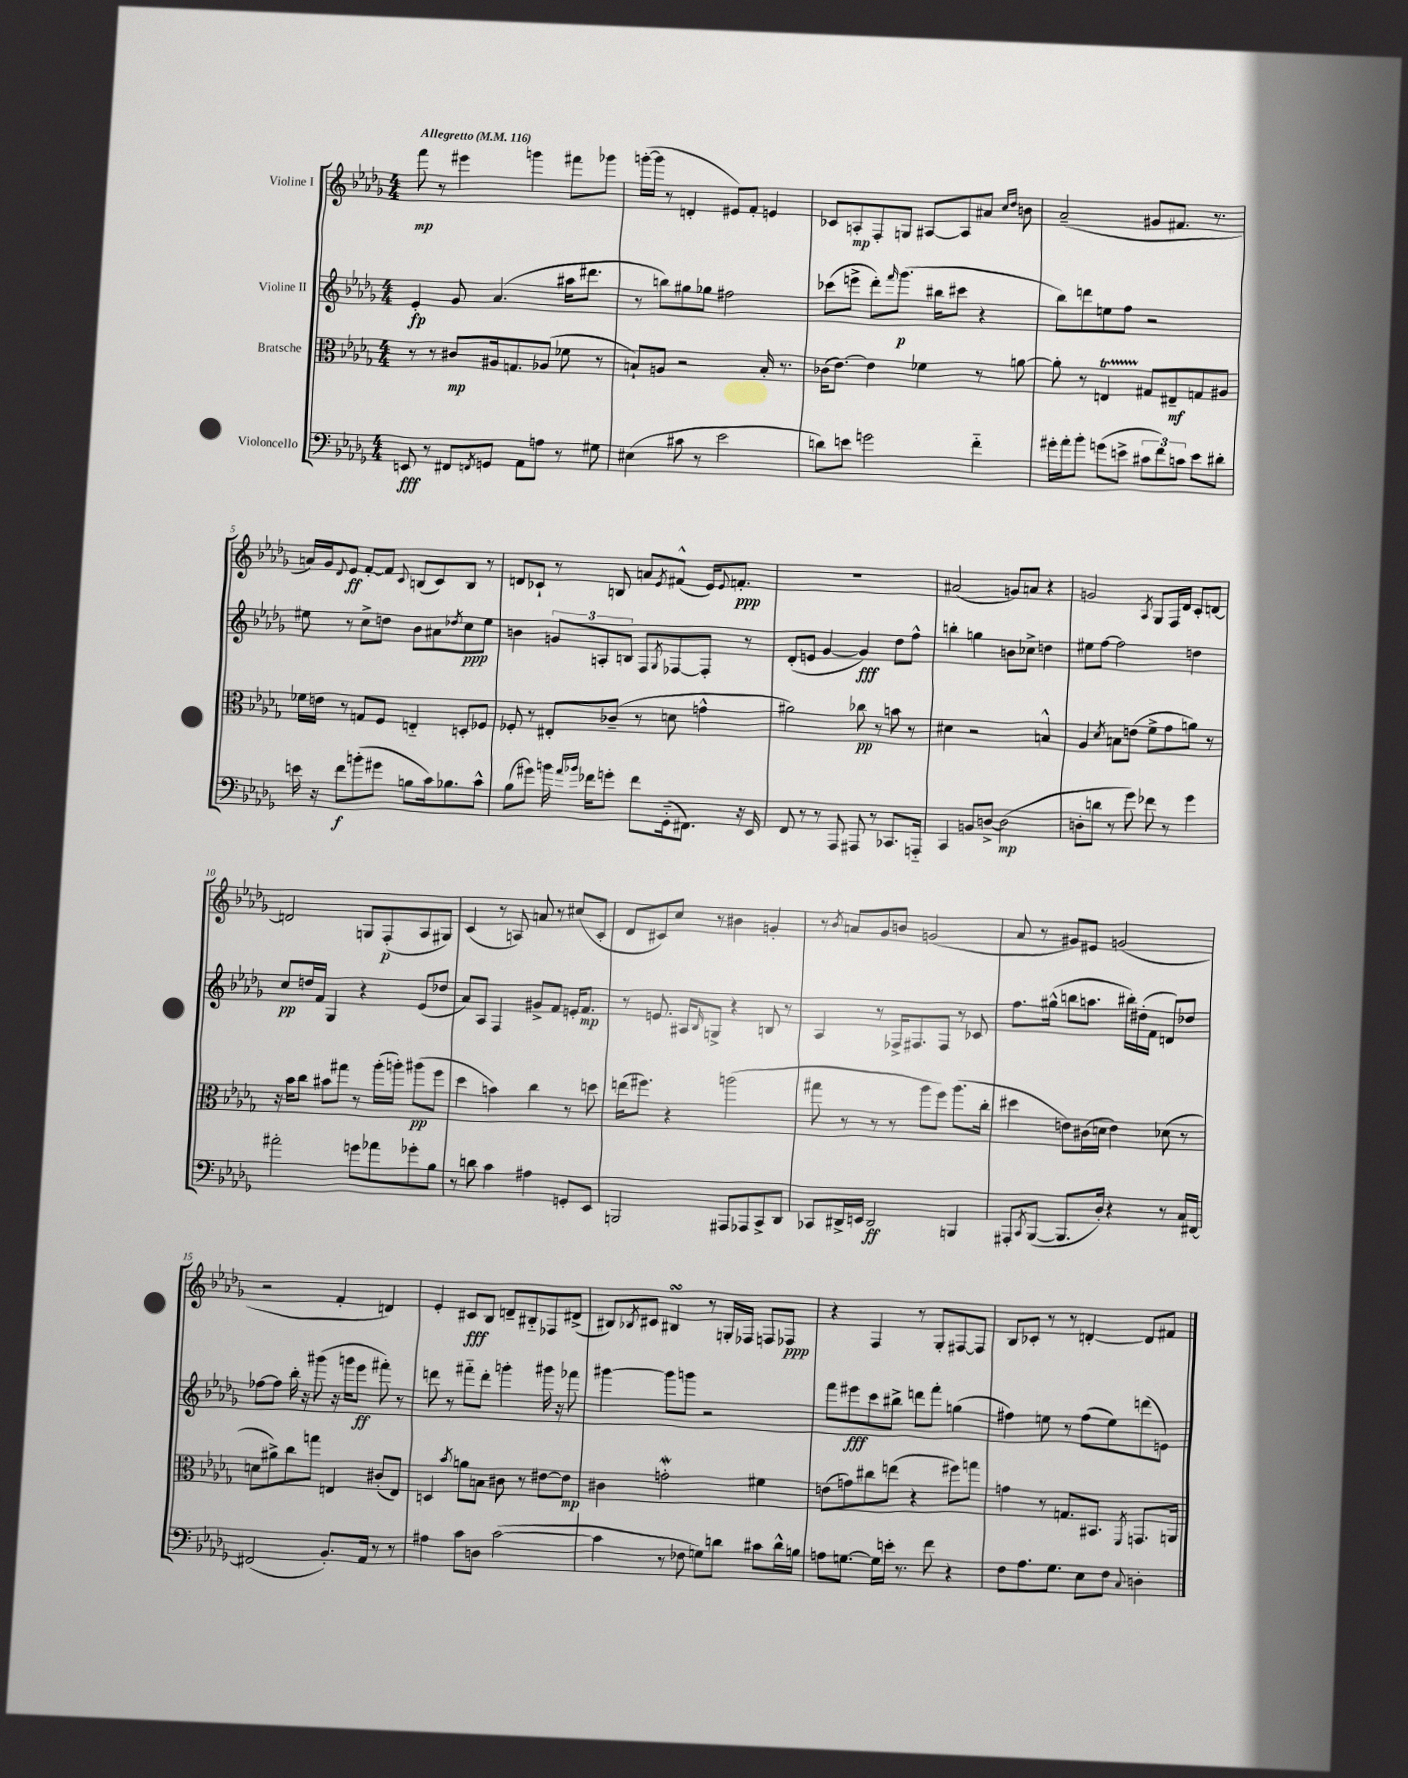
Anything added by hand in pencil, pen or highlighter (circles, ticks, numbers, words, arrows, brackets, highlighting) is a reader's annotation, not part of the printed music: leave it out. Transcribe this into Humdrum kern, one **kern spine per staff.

**kern	**kern	**kern	**kern
*staff4	*staff3	*staff2	*staff1
*clefF4	*clefC3	*clefG2	*clefG2
*k[b-e-a-d-g-]	*k[b-e-a-d-g-]	*k[b-e-a-d-g-]	*k[b-e-a-d-g-]
*M4/4	*M4/4	*M4/4	*M4/4
*MM116	*MM116	*MM116	*MM116
8EE	8r	4e-'	8fff
8r	8r	.	8r
8FF#	8c#	8g-	4eee#
8qFF	.	.	.
8GG	16A#	(4.a-	.
.	8.G	.	.
8AA-	.	.	4ggg
8A	(8A-	.	.
8r	8f-	16aa#	8fff#
.	.	8.ddd#	.
8G#	8r	.	8ggg-
=	=	=	=
(4E#	8B`)	8r	([16ggg'
.	.	.	16ggg]
.	8A	8bb)	8r
8c#	2r	8gg#	4d'
8r	.	8gg-	.
2e-	.	2ff#	8e#)
.	.	.	8f'
.	16B'	.	4e
.	8.r	.	.
=	=	=	=
8d)	(16c-	(8ccc-	8c-
.	[8.e-)	.	.
8e	.	8eee^	8A'
2g	4e-]	8ddd-')	8F'
.	.	16qqfff	.
.	.	(8.ggg-	8G
.	4f-	.	[8A#
.	.	16bb#	.
.	.	8ccc#	8A#]
4f'~	8r	4r	8a#
.	.	.	16qqcc
.	.	.	16qqdd-
.	[8a	.	8b
=	=	=	=
16g#'	8a']	8bb-)	(2a-~
16a-'	.	.	.
8b-'	8r	8ddd	.
(8g	4E	8ee	.
8e^	.	8ff	.
12c#	8G#	2r	8g#
12f)	.	.	.
.	8E#~	.	8.f#
12c	.	.	.
8e	8G	.	.
.	.	.	8.r
8d#'	8A#	.	.
=	=	=	=
16e	16f-	8ee#	16a)
16r	16e	.	16g-
.	.	.	8qqd-
8f	8r	8r	8e-
(8b'	8G	8cc^	[8f'
8g#	8F	8dd	8f]
.	.	.	8qqc
8B	4E'~	8b-	(8B
16c)	.	8a#	8c)
8.B-	.	.	.
.	.	8qdd-	.
.	8D'	8cc	8B
8c^^	8F-	8ee#	8r
=	=	=	=
(8B-	8F-'	4b	8d
8g#)	8r	.	8c-`
16b	8E#'	12g	8r
16qqa-	.	.	.
16qqb-	.	.	.
16f-	.	.	.
.	.	12A'	.
8g'	(8c-~	.	8B
.	.	12B	.
8f-	8r	8F	8a
.	.	8qG-	8qe-
(16GG-'~	8d	[8F-	(8f#^^
8.FF#)	.	.	.
.	4g^^	8F-']	16e-)
.	.	.	8qqe-
.	.	.	8.f'
16r	.	8r	.
16EE-	.	.	.
=	=	=	=
8FF	2a#)	(8d-'	1r
8r	.	8e	.
8r	.	[4g-	.
8AAA-	.	.	.
8AAA#	8cc-	4g-])	.
8r	8r	.	.
8.CC-	8b	8dd-	.
.	8r	8ff^^	.
16AAA'~	.	.	.
=	=	=	=
4CC	4d#	4bb'	(2a#
8BB	2r	4gg	.
[8D^	.	.	.
(2D]	.	8b	8g)
.	.	8cc-^	8a
.	4B^^	4dd	4r
=	=	=	=
8D'	4A-	8ee#	2g
8d	.	[8ff	.
.	8qd-	.	.
8r	8B	2ff]	.
8g-)	(8e	.	.
.	.	.	8qA-
8f-	8f^	.	8G-
8r	8g-	.	16F
.	.	.	16d-
4g-	8a)	4dd	8c'
.	8r	.	[8d
=	=	=	=
2a#'	16r	8cc	2d]
.	16b-	.	.
.	8cc	16dd	.
.	.	16f	.
.	8b#	4G-	.
.	8gg#	.	.
8g	8r	4r	8G
8a-	(16aa-'	.	(8F'
.	16aa')	.	.
8g-'	(8aa#	(8e-	8A-
8B-	8ff	8dd-	8G#)
=	=	=	=
8r	4dd-	8a-)	(4c
8d	.	8A-	.
4c	4b)	4F	8r
.	.	.	8A)
4A#	4cc	8g#^	8a
.	.	8f	8r
8GG'	8r	16e'	(8cc#
.	.	8.f	.
8EE-	8dd	.	8c'
=	=	=	=
2BBB	(16ee	8r	8d-
.	8.ff#)	.	.
.	.	8.e	8c#)
.	4r	.	8cc
.	.	16A#	.
.	.	16qqB-	.
.	.	8G^	8r
8AAA#	(2aa	4r	4b#
8AAA-	.	.	.
8CC^	.	8B	4g'
8DD-	.	8r	.
=	=	=	=
8CC-	8gg#	4A-	8r
.	.	.	8qb-
16DD#^	8r	.	8a
16EE	.	.	.
2DD#	8r	8r	8g-
.	8r	16F-^	8b
.	.	8.F#	.
.	8aa-	.	(2g
.	8ff)	8F#	.
4BBB	(8.aa-	8r	.
.	.	8c-	.
.	16cc'	.	.
=	=	=	=
8AAA#'	4dd#	8.ff	8a-
8qCC	.	.	.
([8BBB-	.	.	8r
.	.	(16gg#^^	.
8.BBB-]	8e)	8bb	8g#)
.	(16c#	8.aa	8e#
16D-')	16d	.	.
4r	4e)	.	(2g
.	.	16bb#')	.
.	.	(16dd#'	.
.	.	16f	.
8r	(8d-	8d)	.
16C	8r	8dd-	.
[16FF#	.	.	.
=	=	=	=
(2FF#]	8d	[8ff-	2r
.	8a#^)	8ff-]	.
.	8cc	16bb-'	.
.	.	16r	.
.	8gg	(8ggg#	.
8.BB-')	4E	16r	4f'
.	.	16ggg	.
.	.	8eee-	.
16AA-	.	.	.
8r	(8c#'	8fff#')	4d)
8r	8E)	8r	.
=	=	=	=
4A#	4D	8ddd	4e-'
.	.	8r	.
.	8qb-	.	.
8c	8a	8fff#'~	8c#
8D	8B	8ddd'	8B-
([2c	8c#	4ggg'	8d~
.	8r	.	8B#'~
.	[8e#	16ggg#	8F-
.	.	16r	.
.	8e#]	8fff-	(8d#^
=	=	=	=
4c]	4c#	[4ggg#	8B#)
.	.	.	8qB-
.	.	.	8c#
8r	2g'	8ggg#]	4B#
8F-	.	8ggg	.
8G)	.	2r	8r
8d	.	.	16G'
.	.	.	16F-
8c#	4f#	.	8F
16d^^	.	.	8F-
16B	.	.	.
=	=	=	=
8A	(8e	8fff	4r
[8.G	8g)	8eee#	.
.	8cc#	8ccc	4F
16G]	.	.	.
16e'	(8ee	8bb#^	.
8.r	.	.	.
.	4r	8ddd	8r
8f	.	8fff'	8G-'
4r	8ff#)	(4gg	[8F#
.	8gg	.	8F#]
=	=	=	=
8F	4g	4ff#)	8B-
8.A-	.	.	8c-'
.	8r	8ee	8r
8.G-	.	.	.
.	8.G	8r	8r
8E-	.	(8ff#	[4d'
.	8.BB#	.	.
8F	.	8ee)	.
8qqC	8qFF	.	.
4D'	8.GG	(8ddd	8d]
.	.	8e)	8f#
.	16AA	.	.
==	==	==	==
*-	*-	*-	*-
